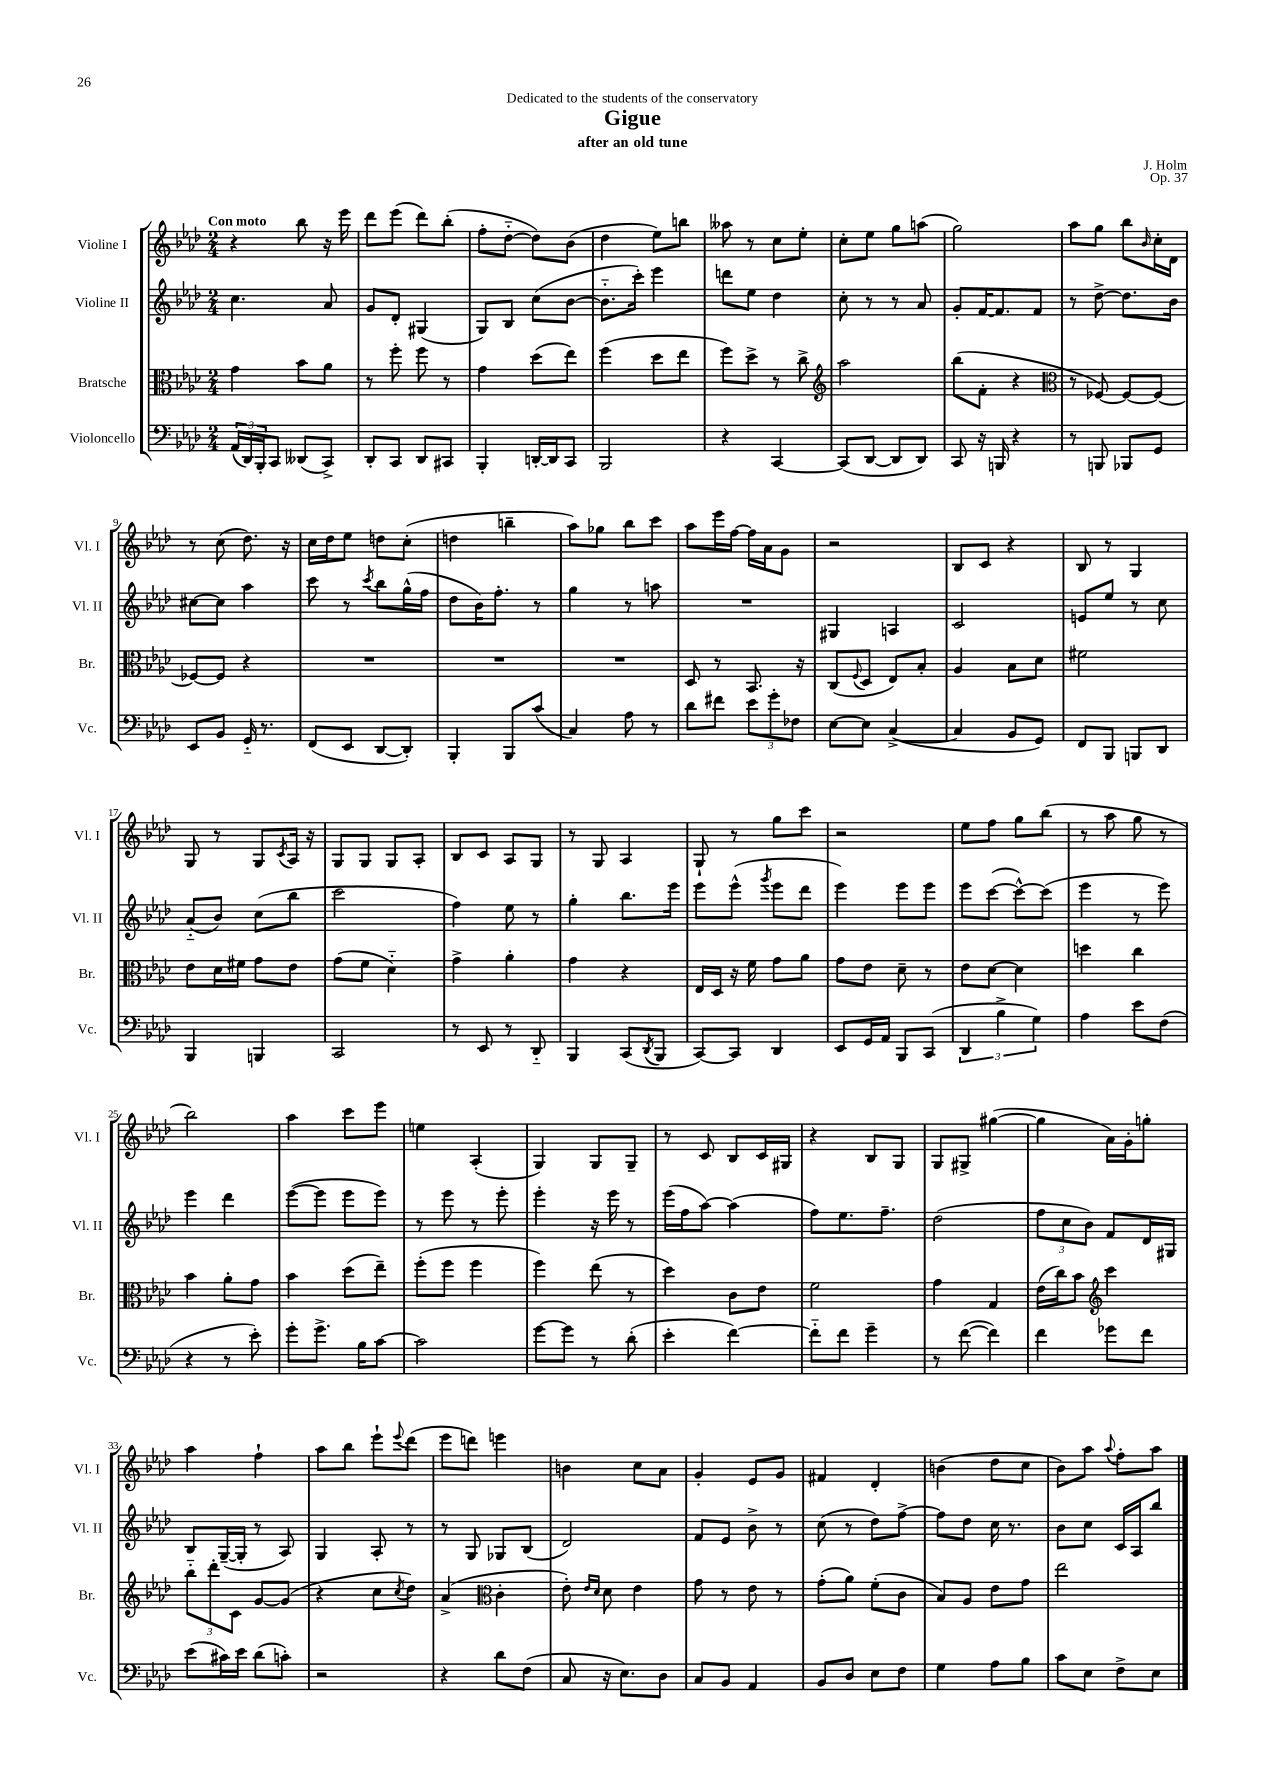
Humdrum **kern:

**kern	**kern	**kern	**kern
*part4	*part3	*part2	*part1
*staff4	*staff3	*staff2	*staff1
*I"Violoncello	*I"Bratsche	*I"Violine II	*I"Violine I
*I'Vc.	*I'Br.	*I'Vl. II	*I'Vl. I
*clefF4	*clefC3	*clefG2	*clefG2
*k[b-e-a-d-]	*k[b-e-a-d-]	*k[b-e-a-d-]	*k[b-e-a-d-]
*M2/4	*M2/4	*M2/4	*M2/4
=1	=1	=1	=1
!	!	!	!LO:TX:a:B:t=Con moto
(24AA-/LL	4g\	4.cc\	4r
24DD-/)	.	.	.
24BBB-'/J	.	.	.
8CC/J	.	.	.
(8DD--X/L	8b-\L	.	8bb-\
8CC^/J)	8a-\J	8a-/	16r
.	.	.	16eee-\
=2	=2	=2	=2
8DD-'/L	8r	8g/L	8ddd-\L
8CC/J	8ff'\	8d-'/J	(8eee-\J
8DD-/L	8ff\	(4G#X/	8ddd-\L)
8CC#X/J	8r	.	(8bb-'\J
=3	=3	=3	=3
4BBB-'/	4g\	8G/L)	8ff'\L
.	.	8B-/J	[8dd-\J
[16DDn'/LL	(8dd-\L	(8cc\L	8dd-\L])
16DD/J]	.	.	.
8CC/J	8ee-\J)	[8b-\J	(8b-\J
=4	=4	=4	=4
2BBB-/	(4ff\	8.b-\L]	4dd-\
.	.	16ccc'\Jk)	.
.	8dd-\L	4eee-\	8ee-\L)
.	8ee-\J	.	8bbn\J
=5	=5	=5	=5
4r	8ff\L)	8dddn\L	8aa--X\
.	8dd-^\J	8ee-\J	8r
[4CC/	8r	4dd-\	8cc\L
.	8cc^\	.	8ee-'\J
=6	=6	=6	=6
*	*clefG2	*	*
(8CC/L]	2aa-\	8cc'\	8cc'\L
[8DD-/J	.	8r	8ee-\J
8DD-/L]	.	8r	8gg\L
8DD-/J)	.	8a-/	(8aan\J
=7	=7	=7	=7
8CC/	(8bb-\L	8g'/L	2gg\)
16r	8f'\J	[16f/K	.
16BBBn/	.	8.f/]	.
4r	4r	.	.
.	.	8f/J	.
=8	=8	=8	=8
*	*clefC3	*	*
8r	8r	8r	8aa-\L
8BBBn/	[8F-X/)	[8dd-^\	8gg\J
8BBB-X/L	8F-/L_	8.dd-\L]	8bb-\L
.	.	.	16qqb-/
8GG/J	8F-/J_	.	16cc'\L
.	.	16b-\Jk	16d-\JJ
!!LO:LB:g=z
=9	=9	=9	=9
8EE-/L	8F-X/L_	[8cc#X\L	8r
8BB-/J	8F-/J]	8cc#\J]	(8cc\
16GG/	4r	4aa-\	8.dd-\)
8.r	.	.	.
.	.	.	16r
=10	=10	=10	=10
(8FF/L	2r	8ccc\	16cc\LL
.	.	.	16dd-\J
8EE-/J	.	8r	8ee-\J
.	.	8qccc/	.
[8DD-/L	.	8bb-\L	8ddn\L
8DD-'/J])	.	(16gg^^\L	(8cc'\J
.	.	16ff\JJ	.
=11	=11	=11	=11
4BBB-'/	2r	8dd-\L	4ddn\
.	.	16b-\K)	.
.	.	8.ff'\J	.
8BBB-/L	.	.	4bbn~\
(8c/J	.	8r	.
=12	=12	=12	=12
4C/)	2r	4gg\	8aa-\L)
.	.	.	8gg-X\J
8A-\	.	8r	8bb-\L
8r	.	8aan\	8ccc\J
=13	=13	=13	=13
8d-\L	8D-/	2r	8aa-\L
8f#X\J	8r	.	16eee-\L
.	.	.	[16ff\JJ
12e-\L	8.BB-/	.	16ff\LL]
.	.	.	16a-\J
12g'\	.	.	.
.	.	.	8g\J
12F-X\J	.	.	.
.	16r	.	.
=14	=14	=14	=14
[8E-\L	(8C/L	4G#X/	2r
.	8qqF/	.	.
8E-\J]	8D-/J	.	.
([4C^/	8E-/L)	4An/	.
.	8B-'/J	.	.
=15	=15	=15	=15
4C/]	4A-/	2c/	8B-/L
.	.	.	8c/J
8BB-/L	8B-\L	.	4r
8GG/J)	8d-\J	.	.
=16	=16	=16	=16
8FF/L	2f#X\	8en/L	8B-/
8BBB-/J	.	8ee-/J	8r
8BBBn/L	.	8r	4G/
8DD-/J	.	8cc\	.
!!LO:LB:g=z
=17	=17	=17	=17
4BBB-/	8e-\L	(8a-/L	8G/
.	16d-\L	8b-/J)	8r
.	16f#X\JJ	.	.
4BBBn/	8g\L	(8cc\L	8G/L
.	.	.	8qc/
.	8e-\J	8bb-\J	16A-/Jk
.	.	.	16r
=18	=18	=18	=18
2CC/	(8g\L	2ccc\	8G/L
.	8f\J	.	8G/J
.	4d-\)	.	8G/L
.	.	.	8A-'/J
=19	=19	=19	=19
8r	4g^\	4ff\)	8B-/L
8EE-/	.	.	8c/J
8r	4a-'\	8ee-\	8A-/L
8DD-/	.	8r	8G/J
=20	=20	=20	=20
4BBB-/	4g\	4gg'\	8r
.	.	.	8G/
(8CC/L	4r	8.bb-\L	4A-/
8qDD-/	.	.	.
8BBB-/J	.	.	.
.	.	16eee-\Jk	.
=21	=21	=21	=21
[8CC/L)	16E-/LL	8eee-\L	8G`/
.	16D-/JJ	.	.
8CC/J]	16r	(8eee-^^\J	8r
.	16f\	.	.
.	.	8qggg/	.
4DD-/	8g\L	8eee-\L	8gg\L
.	8a-\J	8ddd-\J	8ccc\J
=22	=22	=22	=22
8EE-/L	8g\L	4eee-\)	2r
16GG/L	8e-\J	.	.
16AA-/JJ	.	.	.
8BBB-/L	8d-~\	8eee-\L	.
(8CC/J	8r	8eee-\J	.
=23	=23	=23	=23
6DD-/	8e-\L	8eee-\L	8ee-\L
.	[8d-\J	([8ccc\J	8ff\J
6B-^\	.	.	.
.	4d-\]	8ccc^^\L_)	8gg\L
6G\)	.	.	.
.	.	(8ccc\J]	(8bb-\J
=24	=24	=24	=24
4A-\	4ddn\	4eee-\	8r
.	.	.	8aa-\
8e-\L	4cc\	8r	8gg\
(8F\J	.	8eee-\)	8r
!!LO:LB:g=z
=25	=25	=25	=25
4r	4b-\	4eee-\	2bb-\)
8r	8a-'\L	4ddd-\	.
8e-'\)	8g\J	.	.
=26	=26	=26	=26
8g'\L	4b-\	([8eee-\L	4aa-\
8.g^\J	.	8eee-\J]	.
.	(8dd-\L	8eee-\L	8ccc\L
16B-\KL	.	.	.
[8c\J	8ee-~\J)	8eee-\J)	8eee-\J
=27	=27	=27	=27
2c\]	(8ff'\L	8r	4een\
.	8ff\J	8eee-\	.
.	4ff\	8r	(4A-'/
.	.	8eee-'\	.
=28	=28	=28	=28
[8g\L	4ff\)	4eee-'\	4G/)
8g\J]	.	.	.
8r	(8ee-\	16r	8G/L
.	.	16eee-\	.
(8d-'\	8r	8r	8G~/J
=29	=29	=29	=29
4e-'\	4dd-\)	(16eee-\LL	8r
.	.	16ff\J	.
.	.	[8aa-\J)	8c/
[4f\)	8c\L	(4aa-\]	8B-/L
.	8e-\J	.	16c/L
.	.	.	16G#X/JJ
=30	=30	=30	=30
8f\L]	2f\	8ff\L)	4r
8f\J	.	8.ee-\	.
4g~\	.	.	8B-/L
.	.	8.ff~\J	.
.	.	.	8G/J
=31	=31	=31	=31
8r	4g\	(2dd-\	8G/L
([8f\	.	.	8G#X^/J
4f\])	4G/	.	([4gg#X\
=32	=32	=32	=32
4f\	(16e-\LL	12ff\L	4gg#\]
.	16cc\J)	.	.
.	.	12cc\	.
.	8b-\J	.	.
.	.	12b-\J)	.
*	*clefG2	*	*
8g-X\L	4ccc\	8f/L	16a-\LL)
.	.	.	16g'\J
8f\J	.	16d-/L	8ggn'\J
.	.	16G#X/JJ	.
!!LO:LB:g=z
=33	=33	=33	=33
(8e-\L	12bb-\L	8B-/L	4aa-\
.	12ddd-'\	.	.
16c#X\L)	.	([16G~/L	.
.	12c\J	.	.
16e-\JJ	.	16G'/JJ]	.
(8d-\L	[8g/L	8r	4ff`\
8cn'\J)	(8g/J]	8A-/)	.
=34	=34	=34	=34
2r	4r	4G/	8aa-\L
.	.	.	8bb-\J
.	8cc\L	8A-'/	8eee-`\L
.	8qcc/	.	8qqeee-/
.	8dd-\J)	8r	(8ddd-\J
=35	=35	=35	=35
4r	(4a-^/	8r	8eee-\L
.	.	8G/	8dddn\J)
*	*clefC3	*	*
8d-\L	4c'\	8G-X/L	4eeen\
(8F\J	.	(8B-/J	.
=36	=36	=36	=36
8C/	8e-'\)	2d-/)	4bn\
.	16qqe-/LL	.	.
.	16qqd-/JJ	.	.
16r	8d-\	.	.
8.E-\L)	.	.	.
.	4e-\	.	8cc\L
8D-\J	.	.	8a-\J
=37	=37	=37	=37
8C/L	8g\	8f/L	4g'/
8BB-/J	8r	8e-/J	.
4AA-/	8e-\	8b-^\	8e-/L
.	8r	8r	8g/J
=38	=38	=38	=38
8BB-/L	(8g'\L	(8cc\	4f#X/
8D-/J	8a-\J)	8r	.
8E-\L	(8f'\L	8dd-\L)	4d-'/
8F\J	8c\J	[8ff^\J	.
=39	=39	=39	=39
4G\	8B-/L)	8ff\L]	(4bn\
.	8A-/J	8dd-\J	.
8A-\L	8e-\L	16cc\	8dd-\L
.	.	8.r	.
8B-\J	8g\J	.	8cc\J
=40	=40	=40	=40
8c\L	2ee-\	8b-\L	8b-\L)
8E-\J	.	8cc\J	8aa-\J
.	.	.	8qqaa-/
8F^\L	.	16c/LL	8ff'\L
.	.	16A-/J	.
8E-\J	.	8bb-/J	8aa-\J
==	==	==	==
*-	*-	*-	*-
